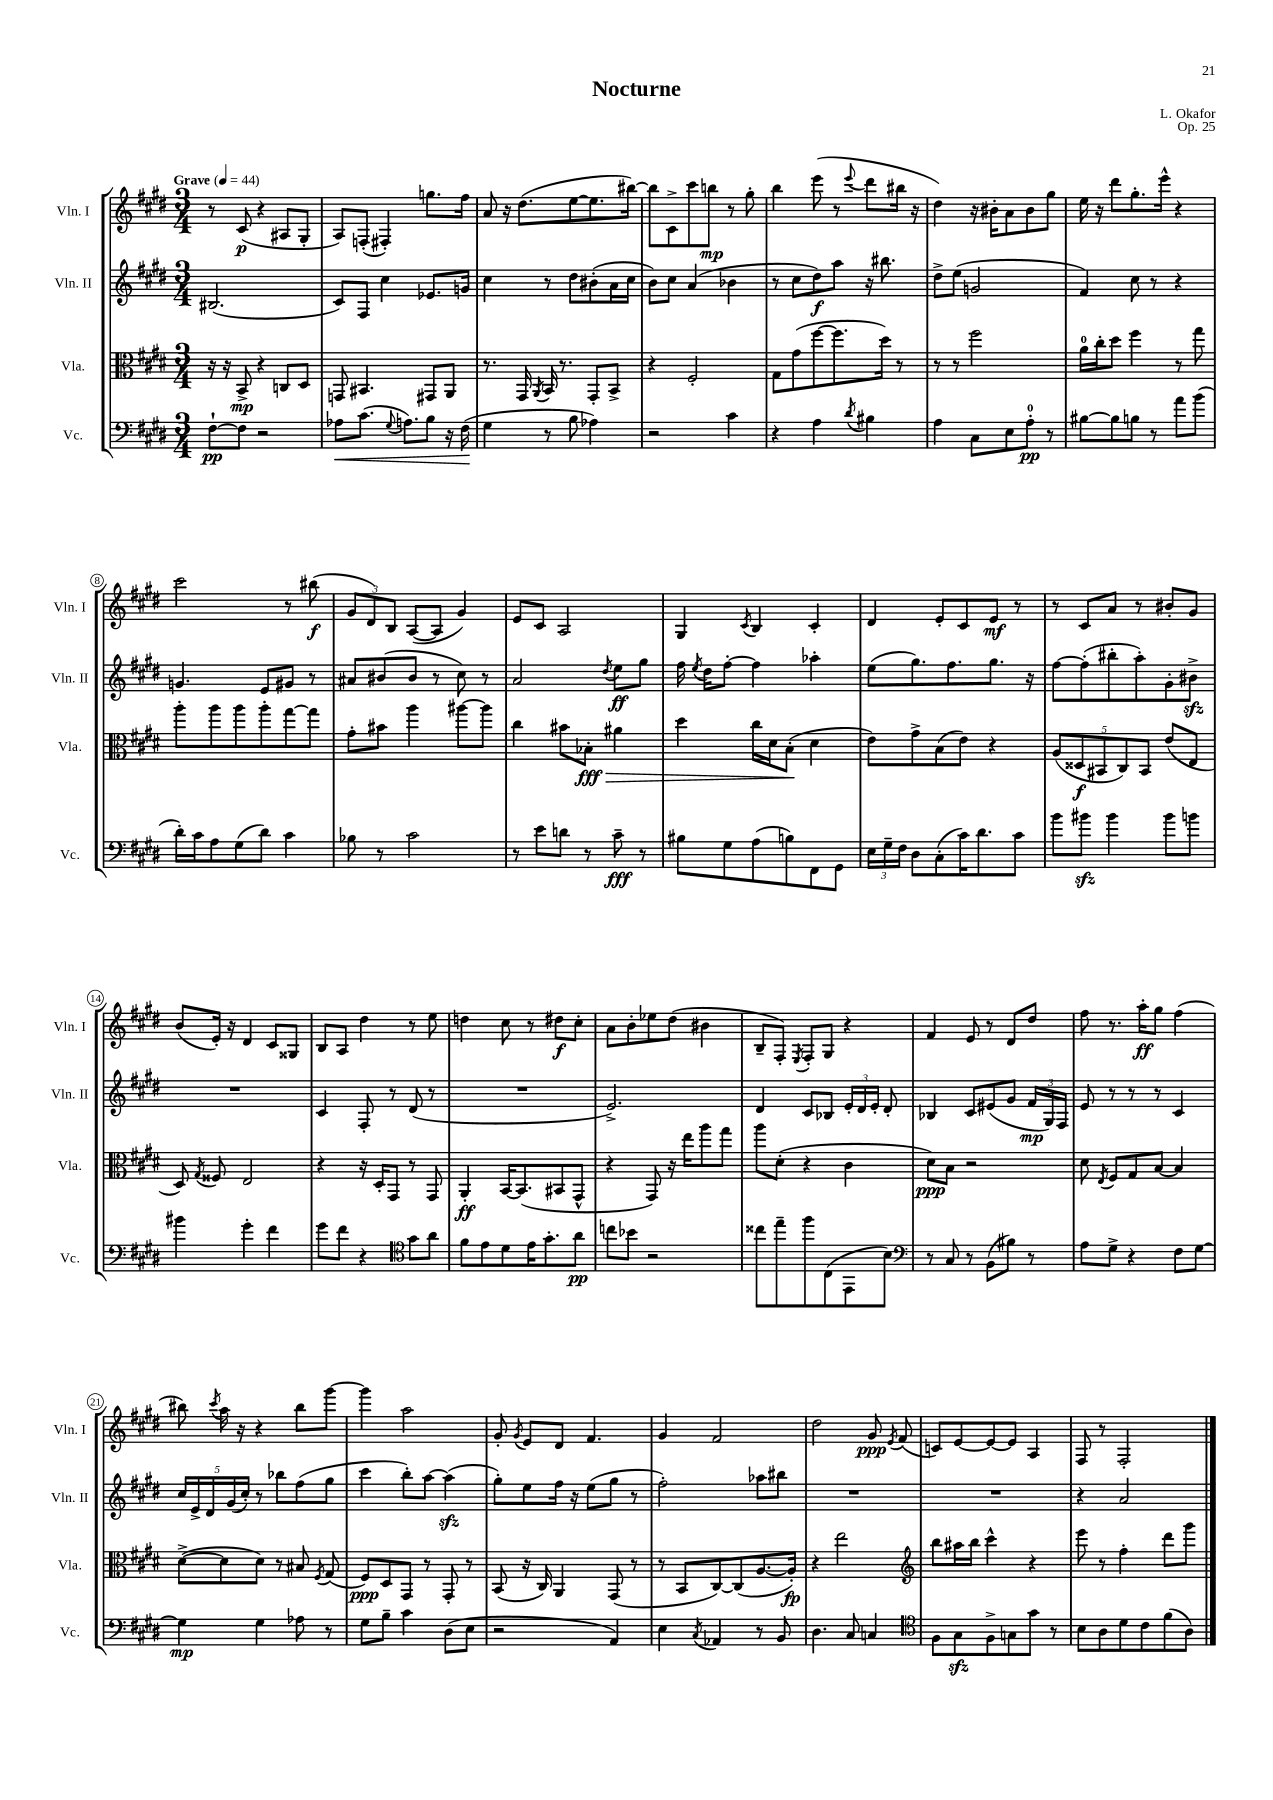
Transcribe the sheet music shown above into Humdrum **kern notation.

**kern	**dynam	**kern	**dynam	**kern	**dynam	**kern	**dynam
*part4	*part4	*part3	*part3	*part2	*part2	*part1	*part1
*staff4	*staff4	*staff3	*staff3	*staff2	*staff2	*staff1	*staff1
*I"Vc.	*	*I"Vla.	*	*I"Vln. II	*	*I"Vln. I	*
*I'Vc.	*	*I'Vla.	*	*I'Vln. II	*	*I'Vln. I	*
*clefF4	*	*clefC3	*	*clefG2	*	*clefG2	*
*k[f#c#g#d#]	*	*k[f#c#g#d#]	*	*k[f#c#g#d#]	*	*k[f#c#g#d#]	*
*M3/4	*	*M3/4	*	*M3/4	*	*M3/4	*
*MM44	*	*MM44	*	*MM44	*	*MM44	*
=1	=1	=1	=1	=1	=1	=1	=1
!	!	!	!	!	!	!LO:TX:a:B:t=Grave	!
[8F#`\L	pp	16r	.	(2.B#X/	.	8r	.
.	.	16r	.	.	.	.	.
8F#\J]	.	8BB^/	mp	.	.	(8c#/	p
2r	.	4r	.	.	.	4r	.
.	.	8Cn/L	.	.	.	8A#X/L	.
.	.	8D#/J	.	.	.	8G#'/J	.
=2	=2	=2	=2	=2	=2	=2	=2
!	!LO:HP:b	!	!	!	!	!	!
8A-X\L	<	8GGn/	.	8c#/L)	.	8A/L)	.
(8.c#\J	.	4.BB#X/	.	8F#/J	.	(8Fn'/J	.
.	.	.	.	4cc#\	.	4F#X'/)	.
8qqG#/	.	.	.	.	.	.	.
8.An\L)	.	.	.	.	.	.	.
8B\J	.	8GG#X/L	.	8.e-X/L	.	8.ggn\L	.
16r	.	8AA/J	.	.	.	.	.
(16F#\	.	.	.	16gn/Jk	.	16ff#\Jk	.
.	[	.	.	.	.	.	.
=3	=3	=3	=3	=3	=3	=3	=3
4G#\	.	8.r	.	4cc#\	.	8a/	.
.	.	.	.	.	.	16r	.
.	.	16GG#/	.	.	.	(8.dd#\L	.
.	.	8qAA/	.	.	.	.	.
8r	.	16BB/	.	8r	.	.	.
.	.	8.r	.	.	.	.	.
8B\	.	.	.	8dd#\L	.	[8ee\	.
4A-X\)	.	8GG#'/L	.	(8b#X'\	.	8.ee\]	.
.	.	8BB^/J	.	16a\L	.	.	.
.	.	.	.	16cc#\JJ	.	[16bb#X\Jk)	.
=4	=4	=4	=4	=4	=4	=4	=4
2r	.	4r	.	8b\L)	.	8bb#\L]	.
.	.	.	.	8cc#\J	.	8c#^\	.
.	.	2F#'/	.	(4a/	.	8ccc#\	.
.	.	.	.	.	.	8bbn\J	mp
4c#\	.	.	.	4b-X\	.	8r	.
.	.	.	.	.	.	8gg#'\	.
=5	=5	=5	=5	=5	=5	=5	=5
4r	.	8G#\L	.	8r	.	4bb\	.
.	.	(8g#\	.	8cc#\L	.	.	.
4A\	.	[8ff#\	.	8dd#\)	f	(8eee\	.
.	.	8.ff#\]	.	8aa\J	.	8r	.
8qd#/	.	.	.	.	.	8qqeee/	.
4B#X\	.	.	.	16r	.	8ddd#\L	.
.	.	16dd#\Jk)	.	8.bb#X\	.	.	.
.	.	8r	.	.	.	16bb#X\Jk	.
.	.	.	.	.	.	16r	.
=6	=6	=6	=6	=6	=6	=6	=6
4A\	.	8r	.	8dd#^\L	.	4dd#\)	.
.	.	8r	.	(8ee\J	.	.	.
8C#\L	.	2ff#\	.	2gn/	.	16r	.
.	.	.	.	.	.	16b#X'\KL	.
8E\	.	.	.	.	.	8a\	.
8A'\J	pp	.	.	.	.	8b#\	.
8r	.	.	.	.	.	8gg#\J	.
=7	=7	=7	=7	=7	=7	=7	=7
[8B#X\L	.	16a\LL	.	4f#/)	.	16ee\	.
.	.	16cc#'\J	.	.	.	16r	.
8B#\]	.	8dd#\J	.	.	.	8ddd#\L	.
8Bn\J	.	4ff#\	.	8cc#\	.	8.gg#'\	.
8r	.	.	.	8r	.	.	.
.	.	.	.	.	.	16eee^^\Jk	.
8a\L	.	8r	.	4r	.	4r	.
(8b\J	.	8gg#\	.	.	.	.	.
!!LO:LB:g=z
=8	=8	=8	=8	=8	=8	=8	=8
16d#'\LL)	.	8aa'\L	.	4.gn/	.	2ccc#\	.
16c#\J	.	.	.	.	.	.	.
8A\	.	8aa\	.	.	.	.	.
(8G#\	.	8aa\	.	.	.	.	.
8d#\J)	.	8aa'\	.	8e/L	.	.	.
4c#\	.	[8gg#\	.	8g#X/J	.	8r	.
.	.	8gg#\J]	.	8r	.	(8bb#X\	f
=9	=9	=9	=9	=9	=9	=9	=9
8B-X\	.	8g#'\L	.	8a#X/L	.	12g#/L	.
.	.	.	.	.	.	12d#/)	.
8r	.	8b#X\J	.	(8b#X/	.	.	.
.	.	.	.	.	.	12B/J	.
2c#\	.	4aa\	.	8b#/J	.	([8A/L	.
.	.	.	.	8r	.	8A/J]	.
.	.	[8aa#X\L	.	8cc#\)	.	4g#/)	.
.	.	8aa#\J]	.	8r	.	.	.
=10	=10	=10	=10	=10	=10	=10	=10
8r	.	4cc#\	.	2a/	.	8e/L	.
8e\L	.	.	.	.	.	8c#/J	.
8dn\J	.	8b#X\L	.	.	.	2A/	.
!	!	!	!LO:HP:b	!	!	!	!
8r	.	8B-X'\J	> fff	.	.	.	.
.	.	.	.	8qdd#/	.	.	.
8c#~\	fff	4a#X\	.	8ee\L	ff	.	.
8r	.	.	.	8gg#\J	.	.	.
=11	=11	=11	=11	=11	=11	=11	=11
8B#X\L	.	4dd#\	.	16ff#\	.	4G#/	.
.	.	.	.	8qee/	.	.	.
.	.	.	.	16dd#\KL	.	.	.
8G#\	.	.	.	[8ff#'\J	.	.	.
.	.	.	.	.	.	8qc#/	.
(8A\	.	16cc#\LL	.	4ff#\]	.	4B/	.
.	.	16d#\J	.	.	.	.	.
8Bn\)	.	(8B'\J	.	.	.	.	.
8FF#\	.	4d#\	]	4aa-X'\	.	4c#'/	.
8GG#\J	.	.	.	.	.	.	.
=12	=12	=12	=12	=12	=12	=12	=12
24E\LL	.	8e\L)	.	(8ee\L	.	4d#/	.
24G#~\	.	.	.	.	.	.	.
24F#\JJ	.	.	.	.	.	.	.
8D#\L	.	8g#^\	.	8.gg#\)	.	.	.
(8C#'\	.	(8B\	.	.	.	8e'/L	.
.	.	.	.	8.ff#\	.	.	.
16c#\K)	.	8e\J)	.	.	.	8c#/	.
8.d#\	.	.	.	.	.	.	.
.	.	4r	.	8.gg#\J	.	8e/J	mf
8c#\J	.	.	.	.	.	8r	.
.	.	.	.	16r	.	.	.
=13	=13	=13	=13	=13	=13	=13	=13
8b\L	.	(10A/L	.	[8ff#\L	.	8r	.
.	.	10D##X/	f	.	.	.	.
8b#Xzz\J	.	.	.	(8ff#'\]	.	8c#/L	.
.	.	10BB#X/	.	.	.	.	.
4b#\	.	.	.	8bb#X'\	.	8a/J	.
.	.	10C#/)	.	.	.	.	.
.	.	.	.	8aa'\)	.	8r	.
.	.	10BB#/J	.	.	.	.	.
8b#\L	.	(8e/L	.	8g#'\	.	8b#X'/L	.
8bn\J	.	8E/J	.	8b#Xzz^\J	.	8g#/J	.
!!LO:LB:g=z
=14	=14	=14	=14	=14	=14	=14	=14
4b#X\	.	8D#/)	.	2.r	.	(8b/L	.
.	.	8qG#/	.	.	.	.	.
.	.	8F##X/	.	.	.	16e'/Jk)	.
.	.	.	.	.	.	16r	.
4g#'\	.	2E/	.	.	.	4d#/	.
4f#\	.	.	.	.	.	8c#/L	.
.	.	.	.	.	.	8G##X/J	.
=15	=15	=15	=15	=15	=15	=15	=15
8g#\L	.	4r	.	4c#/	.	8B/L	.
8f#\J	.	.	.	.	.	8A/J	.
4r	.	16r	.	8F#'/	.	4dd#\	.
.	.	16D#'/KL	.	.	.	.	.
.	.	8GG#/J	.	8r	.	.	.
*clefC4	*	*	*	*	*	*	*
8g#\L	.	8r	.	(8d#/	.	8r	.
8a\J	.	8GG#/	.	8r	.	8ee\	.
=16	=16	=16	=16	=16	=16	=16	=16
8f#\L	.	4AA'/	ff	2.r	.	4ddn\	.
8e\	.	.	.	.	.	.	.
8d#\	.	[16BB/KL	.	.	.	8cc#\	.
.	.	(8.BB/]	.	.	.	.	.
16e\K	.	.	.	.	.	8r	.
8.g#'\	.	.	.	.	.	.	.
.	.	8BB#X/	.	.	.	8dd#X\L	f
8a\J	pp	8GG#^^/J	.	.	.	8cc#'\J	.
=17	=17	=17	=17	=17	=17	=17	=17
8ccn\L	.	4r	.	2.e^/)	.	8a\L	.
8b-X\J	.	.	.	.	.	8b'\	.
2r	.	8GG#/)	.	.	.	8ee-X\	.
.	.	16r	.	.	.	(8dd#\J	.
.	.	16ee\KL	.	.	.	.	.
.	.	8aa\	.	.	.	4b#X\	.
.	.	8gg#\J	.	.	.	.	.
=18	=18	=18	=18	=18	=18	=18	=18
8cc##X\L	.	8aa\L	.	4d#/	.	8B~/L	.
8ee~\	.	(8d#'\J	.	.	.	8F#'/J)	.
.	.	.	.	.	.	8qE/	.
8ff#\	.	4r	.	8c#/L	.	8F#'/L	.
(8C#\	.	.	.	8B-X/J	.	8G#/J	.
8EE\	.	4c#\	.	24e'/LL	.	4r	.
.	.	.	.	24d#/	.	.	.
.	.	.	.	24e'/JJ	.	.	.
8B\J)	.	.	.	8d#'/	.	.	.
=19	=19	=19	=19	=19	=19	=19	=19
*clefF4	*	*	*	*	*	*	*
8r	.	8d#\L)	ppp	4B-X/	.	4f#/	.
8C#/	.	8B\J	.	.	.	.	.
8r	.	2r	.	8c#/L	.	8e/	.
(8BB\L	.	.	.	(8e#X/	.	8r	.
8B#X\J)	.	.	.	8g#/J	.	8d#/L	.
8r	.	.	.	24f#/LL	mp	8dd#/J	.
.	.	.	.	24G#/)	.	.	.
.	.	.	.	24F#/JJ	.	.	.
=20	=20	=20	=20	=20	=20	=20	=20
8A\L	.	8d#\	.	8e/	.	8ff#\	.
.	.	8qE/	.	.	.	.	.
8G#^\J	.	8F#/L	.	8r	.	8.r	.
4r	.	8G#/	.	8r	.	.	.
.	.	.	.	.	.	16aa'\KL	ff
.	.	[8B/J	.	8r	.	8gg#\J	.
8F#\L	.	4B/]	.	4c#/	.	(4ff#\	.
[8G#\J	.	.	.	.	.	.	.
!!LO:LB:g=z
=21	=21	=21	=21	=21	=21	=21	=21
4G#\]	mp	([8d#^\L	.	20cc#/LL	.	8bb#X\)	.
.	.	.	.	20e^/	.	.	.
.	.	.	.	20d#/	.	.	.
.	.	.	.	.	.	8qccc#/	.
.	.	8d#\]	.	.	.	16aa\	.
.	.	.	.	(20g#/	.	.	.
.	.	.	.	.	.	16r	.
.	.	.	.	20cc#'/JJ)	.	.	.
4G#\	.	8d#\J)	.	8r	.	4r	.
.	.	8r	.	8bb-X\L	.	.	.
8A-X\	.	8B#X/	.	(8ff#\	.	8bb#\L	.
.	.	8qF#/	.	.	.	.	.
8r	.	(8G#/	.	8gg#\J	.	[8ggg#\J	.
=22	=22	=22	=22	=22	=22	=22	=22
8G#\L	.	8F#/L)	ppp	4ccc#\	.	4ggg#\]	.
8B~\J	.	8D#/	.	.	.	.	.
4c#\	.	8GG#/J	.	8bb'\L)	.	2aa\	.
.	.	8r	.	[8aa\J	.	.	.
(8D#\L	.	8GG#'/	.	(4aazz\]	.	.	.
8E\J	.	8r	.	.	.	.	.
=23	=23	=23	=23	=23	=23	=23	=23
2r	.	(8BB/	.	8gg#'\L)	.	8g#'/	.
.	.	.	.	.	.	8qg#/	.
.	.	16r	.	8ee\	.	8e/L	.
.	.	16C#/)	.	.	.	.	.
.	.	4AA/	.	16ff#\Jk	.	8d#/J	.
.	.	.	.	16r	.	.	.
.	.	.	.	(8ee\L	.	4.f#/	.
4AA/)	.	(8GG#/	.	8gg#\J	.	.	.
.	.	8r	.	8r	.	.	.
=24	=24	=24	=24	=24	=24	=24	=24
4E\	.	8r	.	2ff#'\)	.	4g#/	.
.	.	8BB/L	.	.	.	.	.
8qC#/	.	.	.	.	.	.	.
4AA-X/	.	[8C#/)	.	.	.	2f#/	.
.	.	(8C#/]	.	.	.	.	.
8r	.	[8.A/	.	8aa-X\L	.	.	.
8BB/	.	.	.	8bb#X\J	.	.	.
.	.	16A'/Jk])	fp	.	.	.	.
=25	=25	=25	=25	=25	=25	=25	=25
4.D#\	.	4r	.	2.r	.	2dd#\	.
.	.	2ee\	.	.	.	.	.
8C#/	.	.	.	.	.	.	.
4Cn/	.	.	.	.	.	8g#/	ppp
.	.	.	.	.	.	8qe/	.
.	.	.	.	.	.	(8f#/	.
=26	=26	=26	=26	=26	=26	=26	=26
*clefC4	*	*clefG2	*	*	*	*	*
8F#\L	.	8bb\L	.	2.r	.	8cn/L)	.
8G#zz\	.	16aa#X\L	.	.	.	[8e/	.
.	.	16bb\JJ	.	.	.	.	.
8F#^\	.	4ccc#^^\	.	.	.	8e/_	.
8Gn\	.	.	.	.	.	8e/J]	.
8g#\J	.	4r	.	.	.	4A/	.
8r	.	.	.	.	.	.	.
=27	=27	=27	=27	=27	=27	=27	=27
8B\L	.	8eee\	.	4r	.	8F#/	.
8A\	.	8r	.	.	.	8r	.
8d#\	.	4ff#'\	.	2a/	.	2F#'/	.
8c#\	.	.	.	.	.	.	.
(8f#\	.	8ddd#\L	.	.	.	.	.
8A\J)	.	8ggg#\J	.	.	.	.	.
==	==	==	==	==	==	==	==
*-	*-	*-	*-	*-	*-	*-	*-
